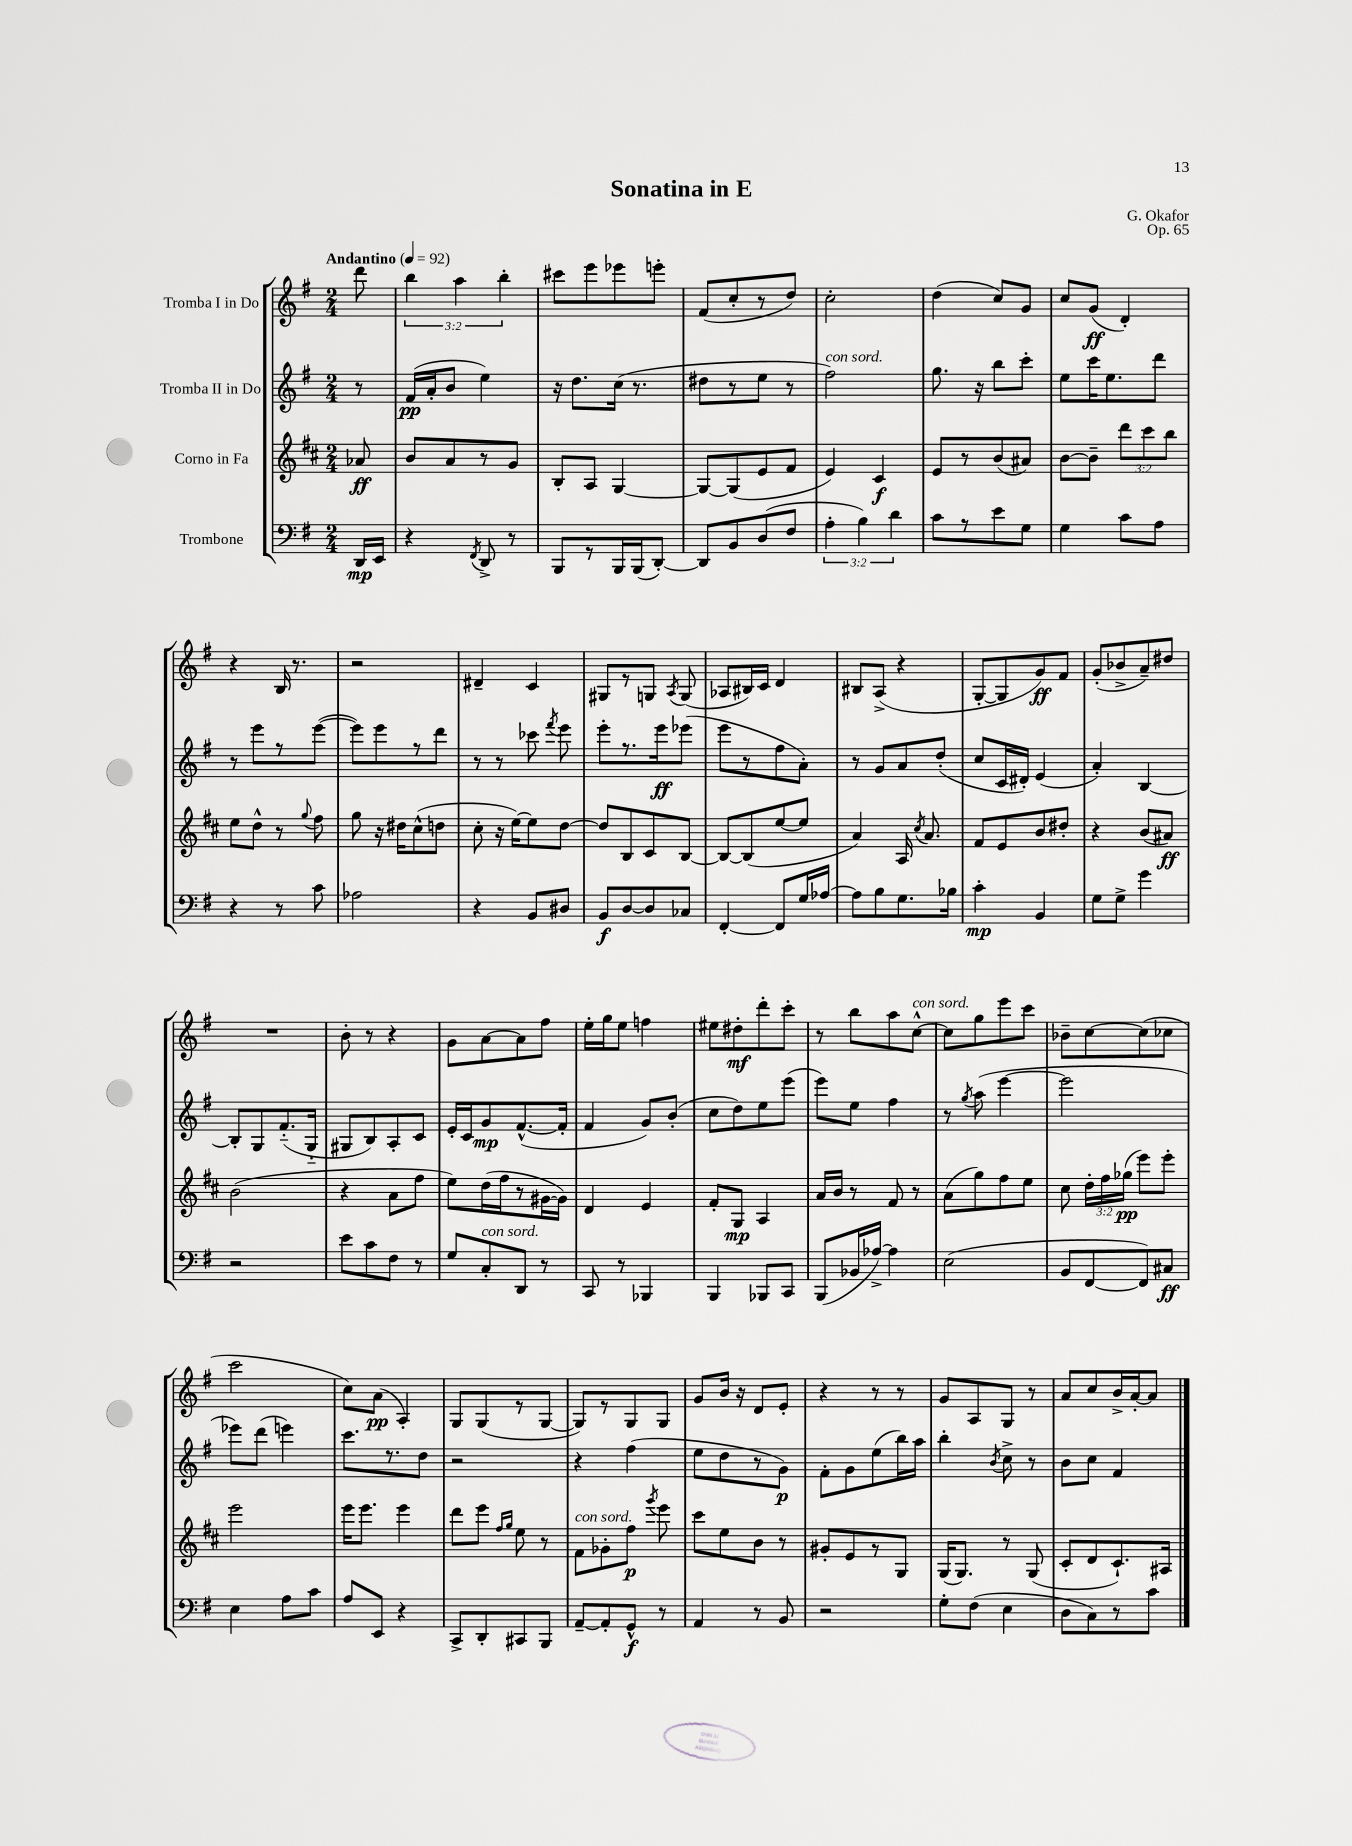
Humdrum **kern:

**kern	**dynam	**kern	**dynam	**kern	**dynam	**kern	**dynam
*part4	*part4	*part3	*part3	*part2	*part2	*part1	*part1
*staff4	*staff4	*staff3	*staff3	*staff2	*staff2	*staff1	*staff1
*I"Trombone	*	*I"Corno in Fa	*	*I"Tromba II in Do	*	*I"Tromba I in Do	*
*clefF4	*	*clefG2	*	*clefG2	*	*clefG2	*
*k[f#]	*	*k[f#c#]	*	*k[f#]	*	*k[f#]	*
*M2/4	*	*M2/4	*	*M2/4	*	*M2/4	*
*MM92	*	*MM92	*	*MM92	*	*MM92	*
=	=	=	=	=	=	=	=
!	!	!	!	!	!	!LO:TX:a:B:t=Andantino	!
16DD/LL	mp	8a-X/	ff	8r	.	8ddd\	.
16EE/JJ	.	.	.	.	.	.	.
=1	=1	=1	=1	=1	=1	=1	=1
4r	.	8b/L	.	(16f#/LL	pp	6bb\	.
.	.	.	.	16a'/J	.	.	.
.	.	8a/	.	8b/J	.	.	.
.	.	.	.	.	.	6aa\	.
8qFF#/	.	.	.	.	.	.	.
8DD^/	.	8r	.	4ee\)	.	.	.
.	.	.	.	.	.	6bb'\	.
8r	.	8g/J	.	.	.	.	.
=2	=2	=2	=2	=2	=2	=2	=2
8BBB/L	.	8B'/L	.	16r	.	8ccc#X\L	.
.	.	.	.	8.dd\L	.	.	.
8r	.	8A/J	.	.	.	8eee\	.
16BBB/L	.	[4G/	.	(16cc\Jk	.	8eee-X\	.
(16BBB/J	.	.	.	8.r	.	.	.
[8DD'/J)	.	.	.	.	.	8eeen'\J	.
=3	=3	=3	=3	=3	=3	=3	=3
8DD/L]	.	8G/L_	.	8dd#X\L	.	(8f#/L	.
8BB/	.	(8G/]	.	8r	.	8cc'/	.
(8D/	.	8e/	.	8ee\J	.	8r	.
8F#/J	.	8f#/J	.	8r	.	8dd/J)	.
=4	=4	=4	=4	=4	=4	=4	=4
!	!	!	!	!LO:TX:a:i:t=con sord.	!	!	!
6A'\	.	4e/)	.	2ff#\)	.	2cc'\	.
6B\)	.	.	.	.	.	.	.
.	.	4c#/	f	.	.	.	.
6d\	.	.	.	.	.	.	.
=5	=5	=5	=5	=5	=5	=5	=5
8c\L	.	8e/L	.	8.gg\	.	(4dd\	.
8r	.	8r	.	.	.	.	.
.	.	.	.	16r	.	.	.
8e\	.	(8b/	.	8bb\L	.	8cc/L)	.
8G\J	.	8a#X/J)	.	8ccc'\J	.	8g/J	.
=6	=6	=6	=6	=6	=6	=6	=6
4G\	.	[8b\L	.	8ee\L	.	8cc/L	.
.	.	8b~\J]	.	16ccc\K	.	(8g/J	ff
.	.	.	.	8.ee\	.	.	.
8c\L	.	12ddd\L	.	.	.	4d'/)	.
.	.	12ccc#\	.	.	.	.	.
8A\J	.	.	.	8ddd\J	.	.	.
.	.	12bb\J	.	.	.	.	.
!!LO:LB:g=z
=7	=7	=7	=7	=7	=7	=7	=7
4r	.	8ee\L	.	8r	.	4r	.
.	.	8dd^^\J	.	8eee\L	.	.	.
8r	.	8r	.	8r	.	16B/	.
.	.	.	.	.	.	8.r	.
.	.	8qqgg/	.	.	.	.	.
8c\	.	8ff#\	.	([8eee\J	.	.	.
=8	=8	=8	=8	=8	=8	=8	=8
2A-X\	.	8gg\	.	8eee\L])	.	2r	.
.	.	16r	.	8eee\	.	.	.
.	.	16dd#X\KL	.	.	.	.	.
.	.	(8cc#^^\	.	8r	.	.	.
.	.	8ddn\J	.	8ddd\J	.	.	.
=9	=9	=9	=9	=9	=9	=9	=9
4r	.	8cc#'\	.	8r	.	4d#X~/	.
.	.	16r	.	8r	.	.	.
.	.	[16ee\KL)	.	.	.	.	.
8BB/L	.	8ee\]	.	8ccc-X\	.	4c/	.
.	.	.	.	8qfff#/	.	.	.
8D#X/J	.	[8dd\J	.	8eee\	.	.	.
=10	=10	=10	=10	=10	=10	=10	=10
8BB/L	f	8dd/L]	.	8eee'\L	.	8G#X/L	.
[8D/	.	8B/	.	8.r	.	8r	.
8D/]	.	8c#/	.	.	.	8Gn/J	.
.	.	.	.	16eee\k	ff	.	.
.	.	.	.	.	.	8qA/	.
8C-X/J	.	[8B/J	.	(8eee-X\J	.	(8G/	.
=11	=11	=11	=11	=11	=11	=11	=11
[4FF#'/	.	8B/L_	.	8eee\L	.	8A-X/L	.
.	.	(8B/]	.	8r	.	16B#X/L)	.
.	.	.	.	.	.	16c/JJ	.
8FF#/L]	.	[8ee/	.	8ff#\	.	4d/	.
16G/L	.	8ee/J]	.	8a'\J)	.	.	.
[16A-X/JJ	.	.	.	.	.	.	.
=12	=12	=12	=12	=12	=12	=12	=12
8A-\L]	.	4a/)	.	8r	.	8B#X/L	.
8B\	.	.	.	8g/L	.	(8A^/J	.
8.G\	.	16A/	.	8a/	.	4r	.
.	.	8qcc#/	.	.	.	.	.
.	.	8.a/	.	.	.	.	.
.	.	.	.	(8dd'/J	.	.	.
16B-X\Jk	.	.	.	.	.	.	.
=13	=13	=13	=13	=13	=13	=13	=13
4c'\	mp	8f#/L	.	8cc/L	.	[8G'/L	.
.	.	8e/	.	16c/L	.	8G/]	.
.	.	.	.	16d#X'/JJ)	.	.	.
4BB/	.	8b/	.	(4e/	.	8g/)	ff
.	.	8dd#X'/J	.	.	.	8f#/J	.
=14	=14	=14	=14	=14	=14	=14	=14
8G\L	.	4r	.	4a'/)	.	(8g'/L	.
8G^\J	.	.	.	.	.	8b-X^/	.
4g\	.	(8b/L	.	[4B/	.	8a~/)	.
.	.	8a#X/J)	ff	.	.	8dd#X/J	.
!!LO:LB:g=z
=15	=15	=15	=15	=15	=15	=15	=15
2r	.	(2b\	.	8B'/L]	.	2r	.
.	.	.	.	8G/	.	.	.
.	.	.	.	(8.f#/	.	.	.
.	.	.	.	16G/Jk	.	.	.
=16	=16	=16	=16	=16	=16	=16	=16
8e\L	.	4r	.	8G#X/L	.	8b'\	.
8c\	.	.	.	8B/)	.	8r	.
8F#\J	.	8a\L	.	8A'/	.	4r	.
8r	.	8ff#\J	.	8c/J	.	.	.
=17	=17	=17	=17	=17	=17	=17	=17
8G/L	.	8ee\L)	.	16e'/LL	.	8g\L	.
.	.	.	.	16c/J	.	.	.
!LO:TX:a:i:t=con sord.	!	!	!	!	!	!	!
8C'/	.	(16dd\L	.	8g/	mp	[8a\	.
.	.	16ff#\J	.	.	.	.	.
8DD/J	.	8r	.	([8.f#^^/	.	8a\]	.
8r	.	[16g#X\L	.	.	.	8ff#\J	.
.	.	16g#\JJ])	.	16f#'/Jk]	.	.	.
=18	=18	=18	=18	=18	=18	=18	=18
8CC/	.	4d/	.	4f#/	.	16ee'\LL	.
.	.	.	.	.	.	16gg\J	.
8r	.	.	.	.	.	8ee\J	.
4BBB-X/	.	4e/	.	8g/L)	.	4ffn\	.
.	.	.	.	(8b'/J	.	.	.
=19	=19	=19	=19	=19	=19	=19	=19
4BBB/	.	8f#'/L	.	8cc\L	.	8ee#X\L	.
.	.	8G/J	mp	8dd\)	.	8dd#X'\	mf
8BBB-X/L	.	4A/	.	8ee\	.	8ddd'\	.
8CC/J	.	.	.	(8eee\J	.	8ccc'\J	.
=20	=20	=20	=20	=20	=20	=20	=20
(8BBB/L	.	16a/LL	.	8eee\L)	.	8r	.
.	.	16b/JJ	.	.	.	.	.
16BB-X/L	.	8r	.	8ee\J	.	8bb\L	.
[16A-X^/JJ)	.	.	.	.	.	.	.
4A-\]	.	8f#/	.	4ff#\	.	8aa\	.
!	!	!	!	!	!	!LO:TX:a:i:t=con sord.	!
.	.	8r	.	.	.	[8cc^^\J	.
=21	=21	=21	=21	=21	=21	=21	=21
(2E\	.	(8a\L	.	8r	.	8cc\L]	.
.	.	.	.	8qgg/	.	.	.
.	.	8gg\)	.	(8aa\	.	8gg\	.
.	.	8ff#\	.	[4eee\	.	8eee\	.
.	.	8ee\J	.	.	.	8ccc\J	.
=22	=22	=22	=22	=22	=22	=22	=22
8BB/L	.	8cc#\	.	2eee\]	.	8b-X~\L	.
[8FF#/	.	24dd'\LL	.	.	.	[8cc\	.
.	.	24ff#\	.	.	.	.	.
.	.	(24gg-X\JJ	pp	.	.	.	.
8FF#/])	.	8eee\L)	.	.	.	(8cc\]	.
8C#X/J	ff	8eee'\J	.	.	.	8cc-X\J	.
!!LO:LB:g=z
=23	=23	=23	=23	=23	=23	=23	=23
4E\	.	2eee\	.	8eee-X\L)	.	2ccc\	.
.	.	.	.	(8ddd\J	.	.	.
8A\L	.	.	.	4eeen\)	.	.	.
8c\J	.	.	.	.	.	.	.
=24	=24	=24	=24	=24	=24	=24	=24
8A/L	.	16eee\KL	.	8.ccc\L	.	8cc\L)	.
.	.	8.eee\J	.	.	.	.	.
8EE/J	.	.	.	.	.	(8a\J	pp
.	.	.	.	8.r	.	.	.
4r	.	4eee\	.	.	.	4A'/)	.
.	.	.	.	8dd\J	.	.	.
=25	=25	=25	=25	=25	=25	=25	=25
8CC^/L	.	8ddd\L	.	2r	.	8G/L	.
8DD'/	.	8eee\J	.	.	.	(8G/	.
.	.	16qqff#/LL	.	.	.	.	.
.	.	16qqgg/JJ	.	.	.	.	.
8CC#X/	.	8ee\	.	.	.	8r	.
8BBB/J	.	8r	.	.	.	[8G/J	.
=26	=26	=26	=26	=26	=26	=26	=26
!	!	!LO:TX:a:i:t=con sord.	!	!	!	!	!
[8AA~/L	.	8f#\L	.	4r	.	8G/L])	.
8AA'/]	.	8g-X'\	.	.	.	8r	.
8GG^^/J	f	8ff#\J	p	(4ff#\	.	8G/	.
.	.	8qggg/	.	.	.	.	.
8r	.	8eee\	.	.	.	8G/J	.
=27	=27	=27	=27	=27	=27	=27	=27
4AA/	.	8ccc#\L	.	8ee\L	.	8g/L	.
.	.	8ee\	.	8dd\	.	16b/Jk	.
.	.	.	.	.	.	16r	.
8r	.	8b\J	.	8r	.	8d/L	.
8BB/	.	8r	.	8g\J)	p	8e'/J	.
=28	=28	=28	=28	=28	=28	=28	=28
2r	.	8g#X'/L	.	8f#'\L	.	4r	.
.	.	8e/	.	8g\	.	.	.
.	.	8r	.	(8ee\	.	8r	.
.	.	8G/J	.	16bb\L)	.	8r	.
.	.	.	.	16aa\JJ	.	.	.
=29	=29	=29	=29	=29	=29	=29	=29
8G'\L	.	(16G/KL	.	4bb'\	.	8g/L	.
.	.	8.G/J)	.	.	.	.	.
(8F#\J	.	.	.	.	.	8A/	.
.	.	.	.	8qb/	.	.	.
4E\	.	8r	.	8cc^\	.	8G/J	.
.	.	(8G/	.	8r	.	8r	.
=30	=30	=30	=30	=30	=30	=30	=30
8D\L	.	8c#'/L	.	8b\L	.	8a/L	.
8C\)	.	8d/	.	8cc\J	.	8cc/	.
8r	.	8.c#`/)	.	4f#/	.	16b^/L	.
.	.	.	.	.	.	[16a'/J	.
8c\J	.	.	.	.	.	8a/J]	.
.	.	16A#X/Jk	.	.	.	.	.
==	==	==	==	==	==	==	==
*-	*-	*-	*-	*-	*-	*-	*-
